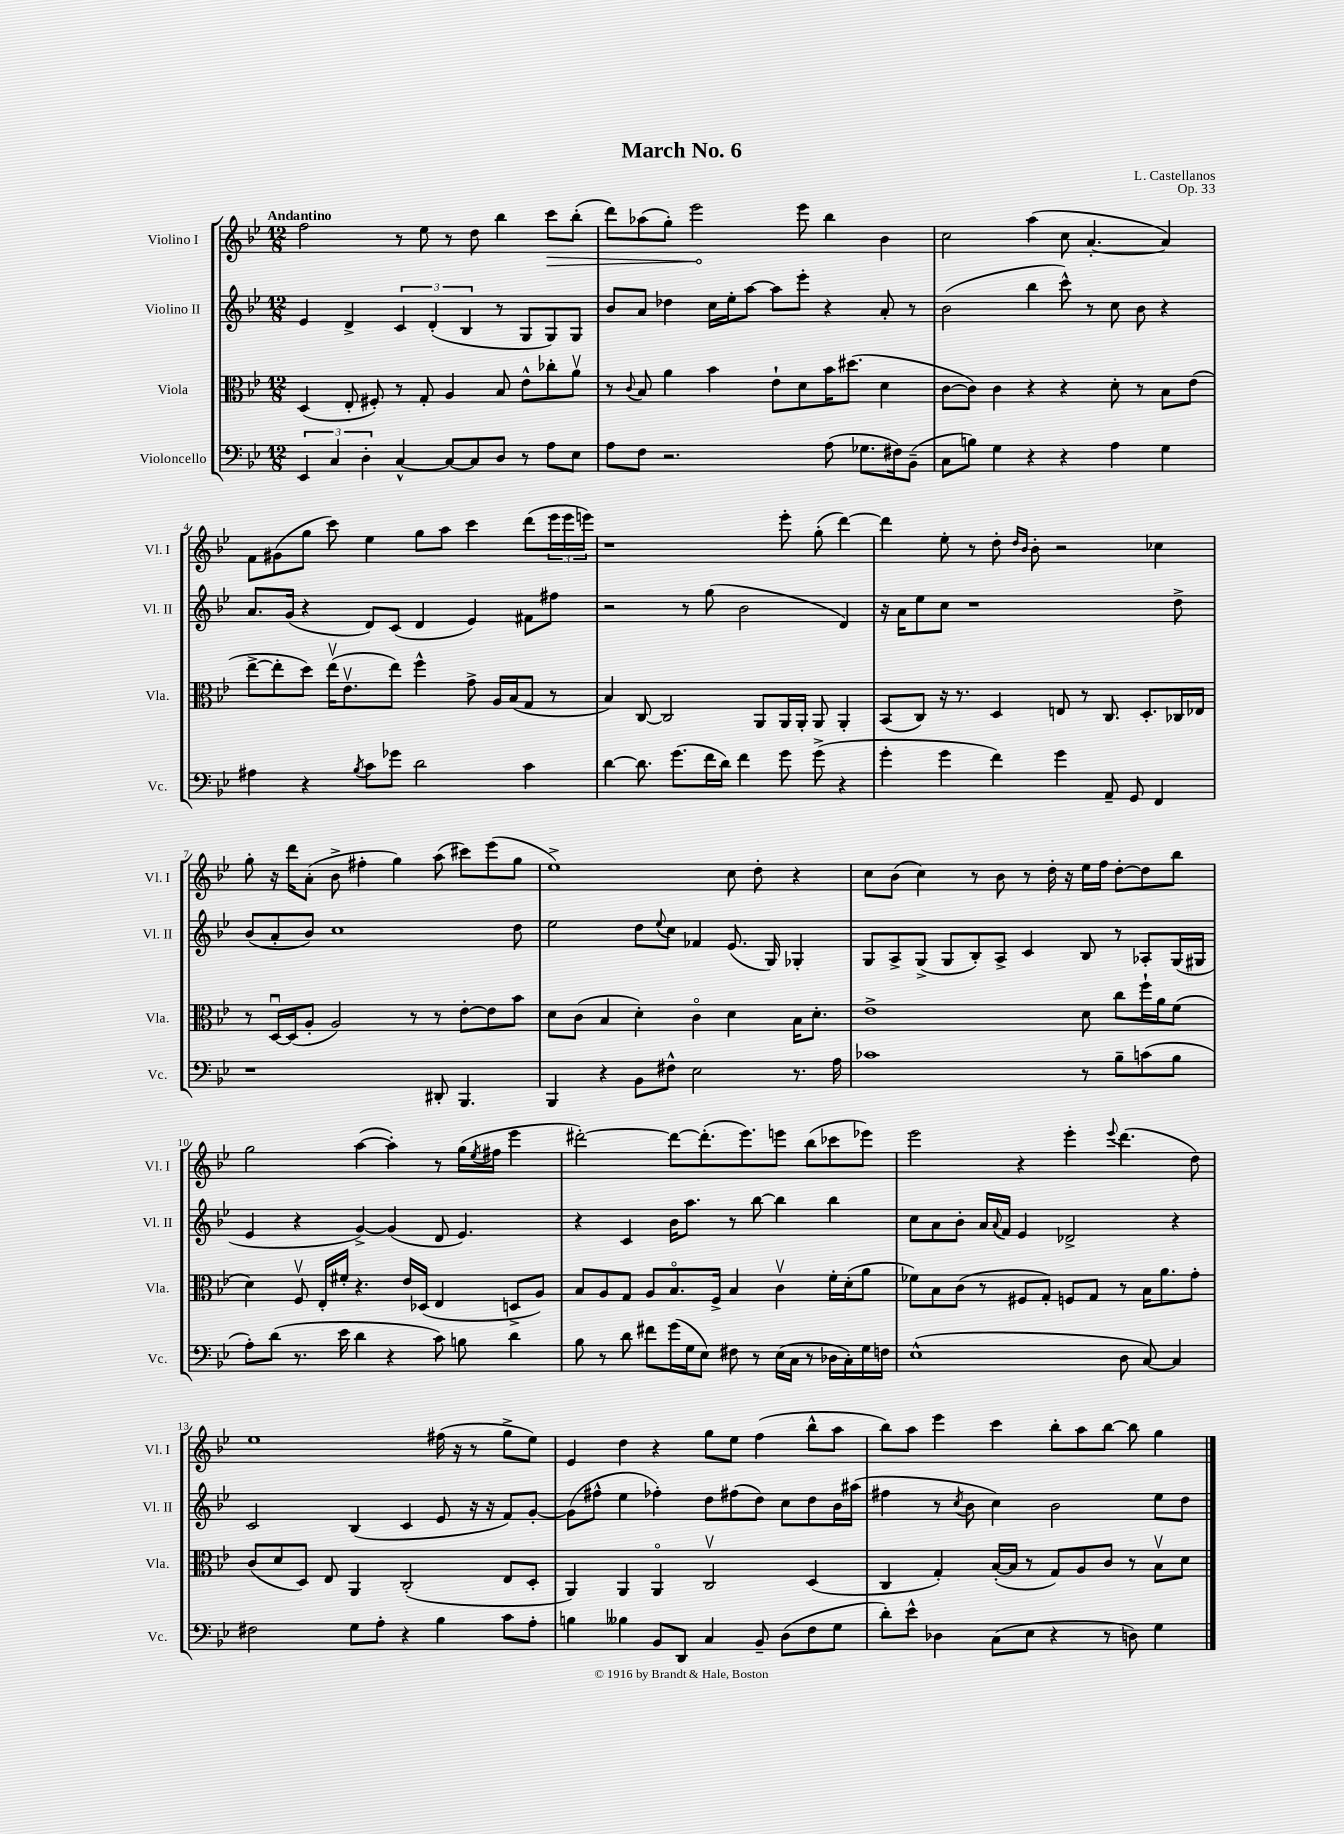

**kern	**kern	**kern	**kern	**dynam
*part4	*part3	*part2	*part1	*part1
*staff4	*staff3	*staff2	*staff1	*staff1
*I"Violoncello	*I"Viola	*I"Violino II	*I"Violino I	*
*I'Vc.	*I'Vla.	*I'Vl. II	*I'Vl. I	*
*clefF4	*clefC3	*clefG2	*clefG2	*
*k[b-e-]	*k[b-e-]	*k[b-e-]	*k[b-e-]	*
*M12/8	*M12/8	*M12/8	*M12/8	*
=1	=1	=1	=1	=1
!	!	!	!LO:TX:a:B:t=Andantino	!
6EE-/	(4D/	4e-/	2ff\	.
6C/	.	.	.	.
.	8E-'/	4d^/	.	.
6D'\	.	.	.	.
.	8F#X'/)	.	.	.
[4C^^/	8r	6c/	8r	.
.	8G'/	.	8ee-\	.
.	.	(6d'/	.	.
8C/L_	4A/	.	8r	.
.	.	6B-/	.	.
8C/]	.	.	8dd\	.
8D/J	8B-/	8r	4bb-\	.
8r	8e-^^\L	8G/L	.	.
!	!	!	!	!LO:HP:b
8A\L	8cc-X'\	8G/)	8ccc\L	>
8E-\J	8av\J	8G/J	(8bb-'\J	.
=2	=2	=2	=2	=2
8A\L	8r	8b-/L	8ddd\L)	.
.	8qqc/	.	.	.
8F\J	8B-/	8a/J	(8aa-X\	.
2.r	4a\	4dd-X\	8gg'\J)	.
.	.	.	2eee-\	.
.	4b-\	16cc\LL	.	.
.	.	16ee-'\J	.	.
.	.	[8aa\J	.	.
.	8e-`\L	8aa\L]	.	.
.	8d\	8eee-'\J	8eee-\	]
(8A\	16b-\K	4r	4bb-\	.
.	(8.dd#X\J	.	.	.
8.G-X\L	.	.	.	.
.	4d\	8a'/	4b-\	.
16F#X\k)	.	.	.	.
(8BB-~\J	.	8r	.	.
=3	=3	=3	=3	=3
8C\L	[8c\L	(2b-\	2cc\	.
8Bn\J)	8c\J])	.	.	.
4G\	4c\	.	.	.
4r	4r	4bb-\	(4aa\	.
4r	4r	8ccc^^\)	8cc\	.
.	.	8r	[4.a'/	.
4A\	8d'\	8cc\	.	.
.	8r	8b-\	.	.
4G\	8B-\L	4r	4a/])	.
.	(8e-\J	.	.	.
!!LO:LB:g=z
=4	=4	=4	=4	=4
4A#X\	[8ee-^\L	8.a/L	8f\L	.
.	8ee-'\]	.	(8g#X\	.
.	.	(16g/Jk	.	.
4r	8dd\J)	4r	8gg\J	.
.	(16ee-v\KL	.	8ccc\)	.
.	8.e-v\	.	.	.
8qB-/	.	.	.	.
8c\L	.	8d/L)	4ee-\	.
8g-X\J	8ee-\J)	(8c/J	.	.
2d\	4ff^^\	4d/	8gg\L	.
.	.	.	8aa\J	.
.	8g^\	4e-/)	4ccc\	.
.	16A/LL	.	.	.
.	(16B-/J	.	.	.
4c\	8G/J	8f#X\L	(8ddd\L	.
.	8r	8ff#X\J	24eee-\L	.
.	.	.	24eee-\	.
.	.	.	24eeen\JJ)	.
=5	=5	=5	=5	=5
[4d\	4B-/)	2r	1r	.
8.d\]	[8C/	.	.	.
.	2C/]	.	.	.
(8.g\L	.	.	.	.
.	.	8r	.	.
16f\L	.	(8gg\	.	.
16d\JJ)	.	.	.	.
4f\	.	2b-\	.	.
.	8AA/L	.	.	.
8g\	16AA/L	.	8eee-'\	.
.	16AA'/JJ	.	.	.
(8g^\	8AA/	.	(8gg'\	.
4r	4AA'/	4d/)	[4ddd\)	.
=6	=6	=6	=6	=6
4g'\	(8BB-/L	16r	4ddd\]	.
.	.	16a\KL	.	.
.	8C/J)	8ee-\	.	.
4g\	16r	8cc\J	8ee-'\	.
.	8.r	.	.	.
.	.	1r	8r	.
4f\)	4D/	.	8dd'\	.
.	.	.	16qqdd/LL	.
.	.	.	16qqb-/JJ	.
.	.	.	8b-'\	.
4g\	8En/	.	2r	.
.	8r	.	.	.
8AA~/	8.C/	.	.	.
8GG/	.	.	.	.
.	8.D'/L	.	.	.
4FF/	.	.	4cc-X\	.
.	16C-X/L	8dd^\	.	.
.	16E-X/JJ	.	.	.
!!LO:LB:g=z
=7	=7	=7	=7	=7
1r	8r	(8b-/L	8gg'\	.
.	[16Du/LL	8a'/	16r	.
.	(16D/J]	.	16ddd\KL	.
.	8A'/J	8b-/J)	(8a'\J	.
.	2A/)	1cc	8b-^\	.
.	.	.	4ff#X'\	.
.	.	.	4gg\)	.
.	8r	.	.	.
8DD#X'/	8r	.	(8aa\	.
4.BBB-/	[8e-'\L	.	8ccc#X\L)	.
.	8e-\]	.	(8eee-\	.
.	8b-\J	8dd\	8gg\J	.
=8	=8	=8	=8	=8
4BBB-/	8d\L	2ee-\	1ee-^)	.
.	(8c\J	.	.	.
4r	4B-/	.	.	.
8BB-\L	4d'\)	8dd\L	.	.
.	.	8qqee-/	.	.
8F#X^^\J	.	8cc\J	.	.
2E-\	4c\	4f-X/	.	.
.	4d\	(8.e-/	8cc\	.
.	.	.	8dd'\	.
.	.	16G/)	.	.
8.r	16B-\KL	4G-X'/	4r	.
.	8.d'\J	.	.	.
16A\	.	.	.	.
=9	=9	=9	=9	=9
1c-X	1e-^	8G/L	8cc\L	.
.	.	8A^/	(8b-\J	.
.	.	(8G^/J	4cc\)	.
.	.	8G/L	.	.
.	.	8B-'/)	8r	.
.	.	8A^/J	8b-\	.
.	.	4c/	8r	.
.	.	.	16dd'\	.
.	.	.	16r	.
8r	8d\	8B-/	16ee-\LL	.
.	.	.	16ff\JJ	.
8B-~\L	8cc\L	8r	[8dd'\L	.
(8cn\	16ff`\L	8A-X'/L	8dd\]	.
.	16a\J	.	.	.
8B-\J	(8f\J	(16G/L	8bb-\J	.
.	.	16G#X/JJ	.	.
!!LO:LB:g=z
=10	=10	=10	=10	=10
8A'\L)	4d\)	4e-/	2gg\	.
(8d\J	.	.	.	.
8.r	8Fv/	4r	.	.
.	16E-'/LL	.	.	.
16e-\	16f#X'/JJ	.	.	.
4d\	4.r	[4g^/)	([4aa\	.
4r	.	(4g/]	4aa'\])	.
.	16e-/LL	.	.	.
.	(16D-X/JJ	.	.	.
8c\)	4E-/	8d/	8r	.
8Bn\	.	4.e-/)	(16gg\LL	.
.	.	.	8qee-/	.
.	.	.	16ff#X\JJ	.
4d\	8Dn^/L	.	4eee-\	.
.	8A/J)	.	.	.
=11	=11	=11	=11	=11
8B-\	8B-/L	4r	[2ddd#X'\)	.
8r	8A/	.	.	.
8d\	8G/J	4c/	.	.
8f#X\L	8A/L	.	.	.
(16g\L	8.B-/	16b-\KL	8ddd#\L_	.
16G\J	.	8.aa\J	.	.
8E-\J)	.	.	(8.ddd#'\]	.
.	16F^/Jk	.	.	.
8F#X\	4B-/	8r	.	.
.	.	.	8.eee-\)	.
8r	.	[8bb-\	.	.
(16E-\LL	4cv\	4bb-\]	8eeen\J	.
16C\JJ	.	.	.	.
8r	.	.	(8bb-\L	.
16D-X\LL	16f'\LL	4bb-\	8ccc-X\	.
16C'\)	(16d'\J	.	.	.
16G\	8a\J	.	8eee-X\J)	.
16Fn\JJ	.	.	.	.
=12	=12	=12	=12	=12
(1E-^^	8f-X\L)	8cc\L	2eee-\	.
.	8B-\	8a\	.	.
.	(8c\J	8b-'\J	.	.
.	8r	16a/LL	.	.
.	.	8qqa/	.	.
.	.	16f/JJ	.	.
.	8F#X/L	4e-/	4r	.
.	8G'/J)	.	.	.
.	8Fn/L	2d-X^/	4eee-'\	.
.	8G/J	.	.	.
.	.	.	8qqeee-/	.
8D\	8r	.	(4.ddd\	.
[8C/)	16B-\KL	.	.	.
.	8.a\	.	.	.
4C/]	.	4r	.	.
.	8g'\J	.	8dd\)	.
!!LO:LB:g=z
=13	=13	=13	=13	=13
2F#X\	(8c/L	2c/	1ee-	.
.	8d/	.	.	.
.	8D/J)	.	.	.
.	8E-/	.	.	.
8G\L	4AA/	(4B-/	.	.
8A'\J	.	.	.	.
4r	(2C'/	4c/	.	.
4B-\	.	8e-/	(16ff#X\	.
.	.	.	16r	.
.	.	16r	8r	.
.	.	16r	.	.
8c\L	8E-/L	8f/L)	8gg^\L	.
8A'\J	8D'/J	[8g'/J	8ee-\J)	.
=14	=14	=14	=14	=14
4Bn\	4AA/)	(8g\L]	4e-/	.
.	.	8ff#X^^\J	.	.
4B--X\	4AA/	4ee-\	4dd\	.
8BB-/L	4AA/	4ff-X'\)	4r	.
8DD/J	.	.	.	.
4C/	2Cv/	8dd\L	8gg\L	.
.	.	(8ff#X\	8ee-\J	.
8BB-~/	.	8dd\J)	(4ff\	.
(8D\L	.	8cc\L	.	.
8F\	(4D/	8dd\	8bb-^^\L	.
8G\J	.	16b-\L	8aa\J	.
.	.	(16aa#X\JJ	.	.
=15	=15	=15	=15	=15
8d'\L)	4C/	4ff#X\	8bb-\L)	.
8e-^^\J	.	.	8aa\J	.
4D-X\	4G'/)	8r	4eee-\	.
.	.	8qcc/	.	.
.	.	8b-\	.	.
(8C\L	([16B-'/LL	4cc\)	4ccc\	.
.	16B-/JJ]	.	.	.
8E-\J	8r	.	.	.
4r	8G/L)	2b-\	8bb-'\L	.
.	8A/	.	8aa\	.
8r	8c/J	.	[8bb-\J	.
8Dn\)	8r	.	8bb-\]	.
4G\	8B-v\L	8ee-\L	4gg\	.
.	8d\J	8dd\J	.	.
==	==	==	==	==
*-	*-	*-	*-	*-
